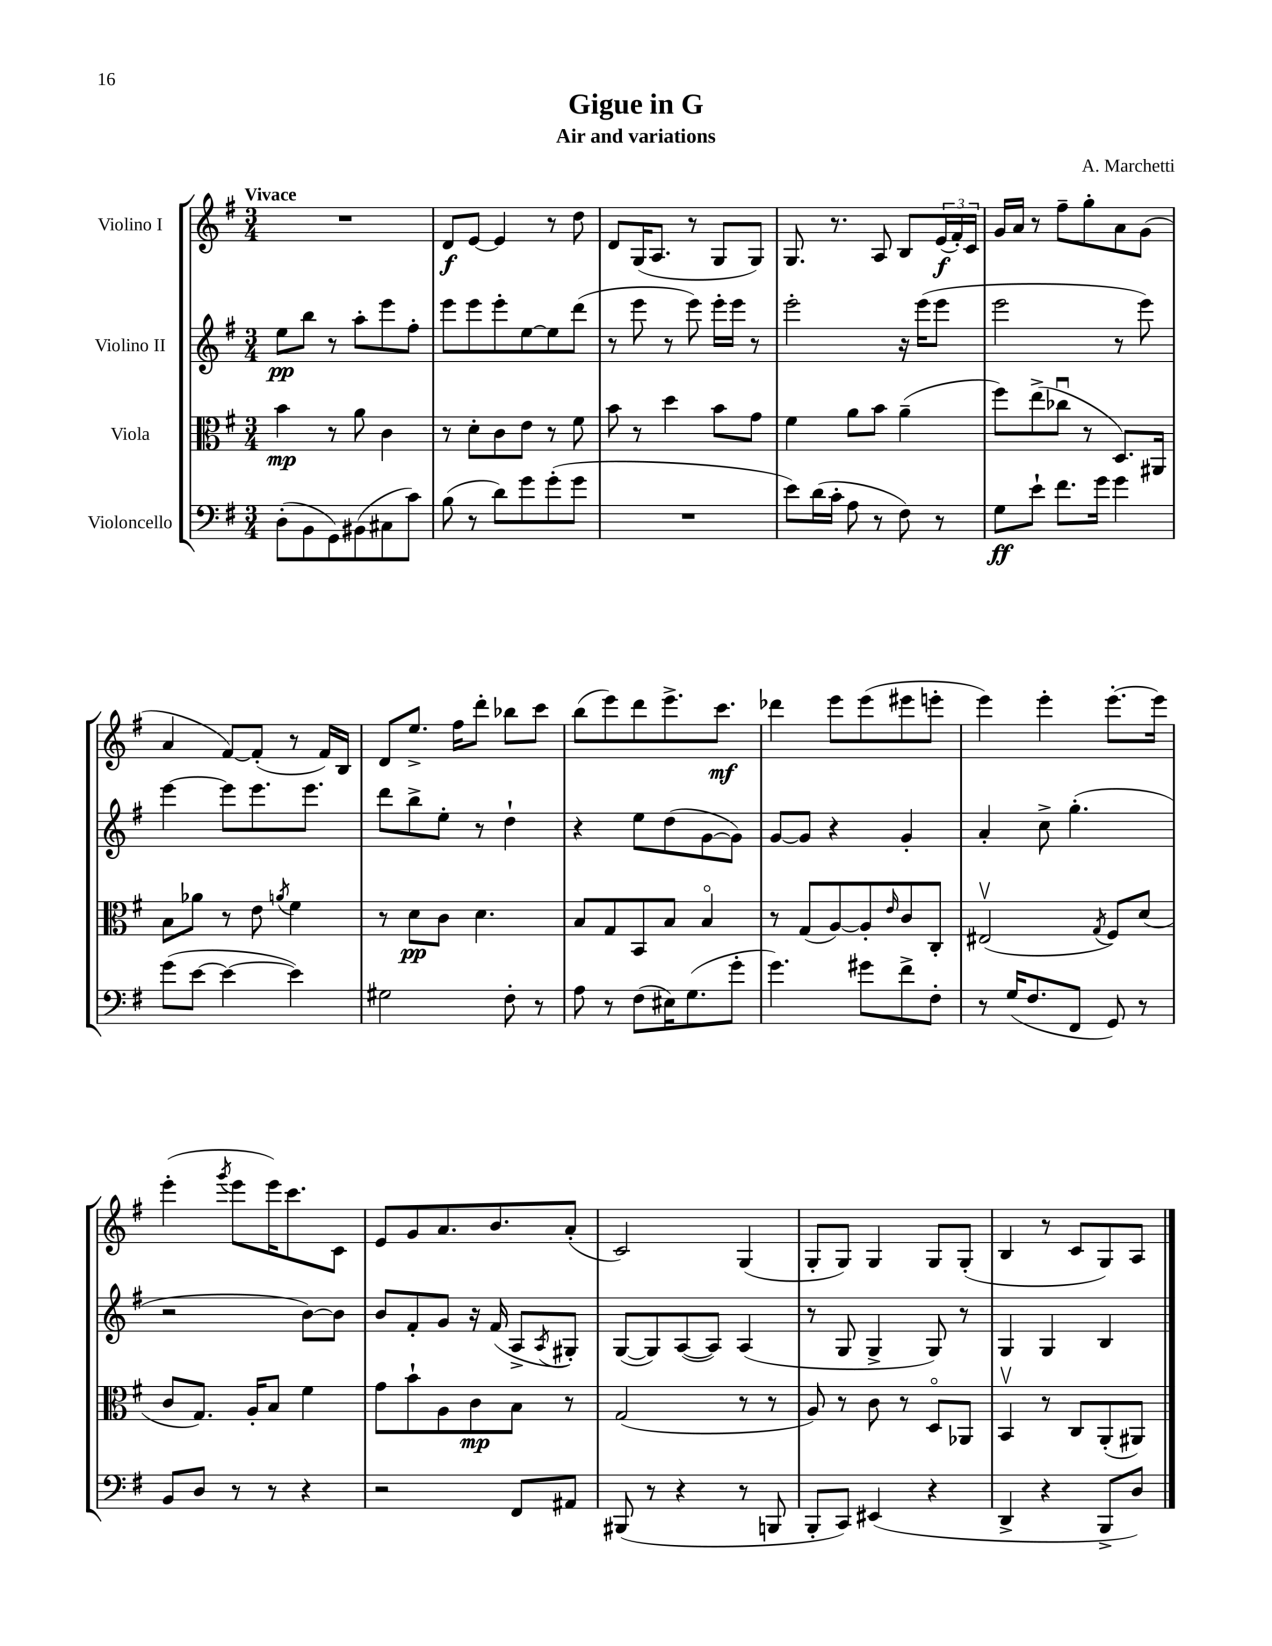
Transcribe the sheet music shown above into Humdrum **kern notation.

**kern	**kern	**kern	**kern
*staff4	*staff3	*staff2	*staff1
*clefF4	*clefC3	*clefG2	*clefG2
*k[f#]	*k[f#]	*k[f#]	*k[f#]
*M3/4	*M3/4	*M3/4	*M3/4
(8D'\L	4b\	8ee\L	2.r
8BB\	.	8bb\J	.
8GG\)	8r	8r	.
(8BB#\	8a\	8aa'\L	.
8C#\	4c\	8eee\	.
8c\J)	.	8ff#'\J	.
=	=	=	=
(8B\	8r	8eee\L	8d/L
8r	8d'\L	8eee\	[8e/J
8d\L)	8c\	8eee'\	4e/]
8g\	8e\J	[8ee\	.
(8g'\	8r	8ee\]	8r
8g\J	8f#\	(8ddd\J	8dd\
=	=	=	=
2.r	8b\	8r	8d/L
.	8r	8eee\	(16G/K
.	.	.	8.A/J
.	4dd\	8r	.
.	.	8eee\)	8r
.	8b\L	16eee'\LL	8G/L
.	.	16eee\JJ	.
.	8g\J	8r	8G/J)
=	=	=	=
8e\L)	4f#\	2eee'\	8.G/
(16d\L	.	.	.
16c'\JJ	.	.	8.r
8A\	8a\L	.	.
8r	8b\J	.	8A/
8F#\)	(4a~\	16r	8B/L
.	.	(16eee\LK	.
8r	.	8eee\J	(24e/L
.	.	.	24f#'/)
.	.	.	24c/JJ
=	=	=	=
8G\L	8ff#\L)	2eee\	16g/LL
.	.	.	16a/JJ
8e`\J	(8ee^\	.	8r
8.f#\L	8cc-u\J	.	8ff#~\L
.	8r	.	8gg'\
16g\Jk	.	.	.
4g\	8.D/L)	8r	8a\
.	.	8eee\)	(8g\J
.	16AA#/Jk	.	.
=	=	=	=
(8g\L	8B\L	[4eee\	4a/
[8e\J	8a-\J	.	.
4e\_	8r	8eee\]L	[8f#/L)
.	8e\	8.eee\	(8f#'/]J
.	8qa/	.	.
4e\])	4f#\	.	8r
.	.	8.eee\J	.
.	.	.	16f#/LL)
.	.	.	16B/JJ
=	=	=	=
2G#\	8r	8ddd\L	8d/L
.	8d\L	8bb^\	8.ee^/J
.	8c\J	8ee'\J	.
.	.	.	16ff#\LK
.	4.d\	8r	8ddd'\J
8F#'\	.	4dd`\	8bb-\L
8r	.	.	8ccc\J
=	=	=	=
8A\	8B/L	4r	(8bb\L
8r	8G/	.	8eee\)
(8F#\L	8BB/	8ee\L	8ddd\
16E#\K)	8B/J	(8dd\	8.eee^\
(8.G\	.	.	.
.	4Bo/	[8g\	.
.	.	.	8.ccc\J
8g'\J	.	8g\]J)	.
=	=	=	=
4.g\)	8r	[8g/L	4ddd-\
.	(8G/L	8g/]J	.
.	[8A/)	4r	8eee\L
8g#\L	8A'/]	.	(8eee\
.	16qqe/	.	.
8f#^\	8c/	4g'/	8eee#\
8F#'\J	8C'/J	.	8eee'\J
=	=	=	=
8r	(2E#v/	4a'/	4eee\)
(16G/LK	.	.	.
8.F#/	.	.	.
.	.	8cc^\	4eee'\
8FF#/J	.	(4.gg'\	.
.	8qG/	.	.
8GG/)	8F#/L)	.	[8.eee'\L
8r	(8d/J	.	.
.	.	.	16eee\]Jk
=	=	=	=
8BB/L	8c/L	2r	(4eee'\
8D/J	8.G/J)	.	.
.	.	.	8qggg/
8r	.	.	8eee\L
.	16A'/LK	.	.
8r	8B/J	.	16eee\K)
.	.	.	8.ccc\
4r	4f#\	[8b\L)	.
.	.	8b\]J	8c\J
=	=	=	=
2r	8g\L	8b/L	8e/L
.	8b`\	8f#'/	8g/
.	8A\	8g/J	8.a/
.	8c\	16r	.
.	.	(16f#/	8.b/
8FF#/L	8B\J	8A^/L	.
.	.	8qA/	.
8AA#/J	8r	8G#'/J)	(8a'/J
=	=	=	=
(8BBB#/	(2G/	([8G/L	2c/)
8r	.	8G/])	.
4r	.	([8A/	.
.	.	8A/]J)	.
8r	8r	(4A/	(4G/
8BBB/	8r	.	.
=	=	=	=
8BBB'/L	8A/)	8r	8G'/L
8CC/J)	8r	8G/	8G/J)
(4EE#/	8c\	4G^/	4G/
.	8r	.	.
4r	8Do/L	8G/)	8G/L
.	8AA-/J	8r	(8G'/J
=	=	=	=
4DD^/	4BBv/	4G/	4B/
4r	8r	4G/	8r
.	8C/L	.	8c/L
8BBB^/L	(8AA'/	4B/	8G/)
8D/J)	8AA#/J)	.	8A/J
==	==	==	==
*-	*-	*-	*-
